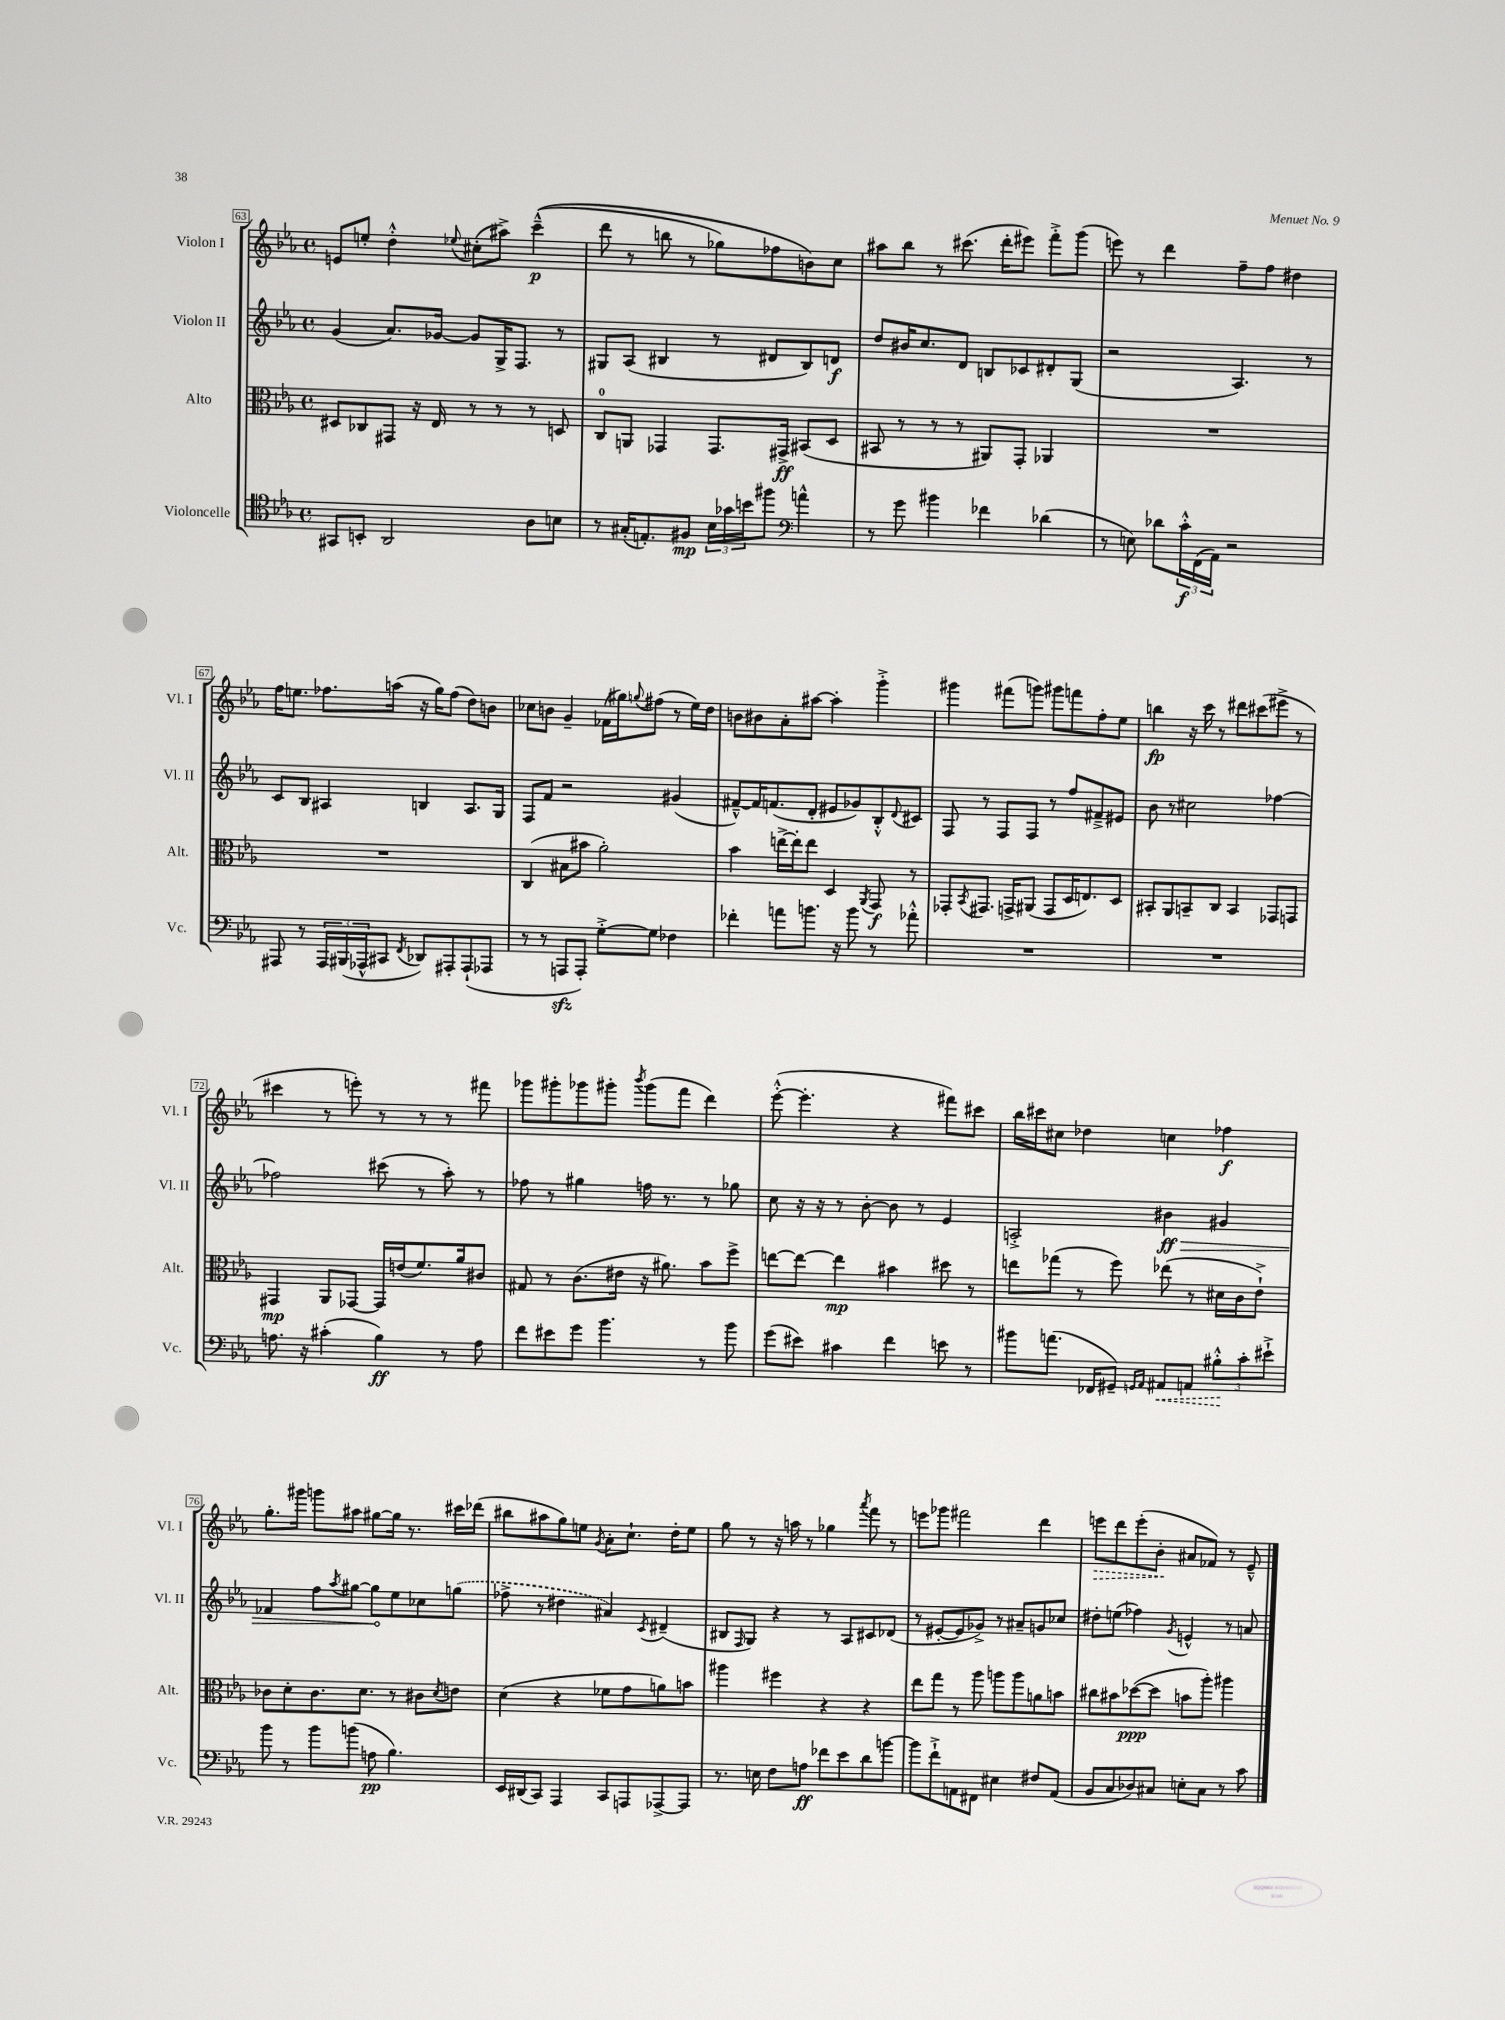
<<
\new StaffGroup <<
\new Staff = "s0" \with { instrumentName = "Violon I" shortInstrumentName = "Vl. I" } {
    \clef treble \key ees \major \defaultTimeSignature \time 4/4
    e'8 e''8-. d''4-.-^ \appoggiatura { ees''8 } cis''8-.( ais''8->) c'''4---^\p(\( |
    d'''8 r8 b''8 r8 ges''8) fes''8 b'8\) c''8 |
    ais''8 bes''8 r8 cis'''8.( d'''16-. eis'''8) f'''8-.-> g'''8( |
    e'''8) r8 d'''4 f''8-- f''8 dis''4 |
    f''16 e''8. fes''8. a''16( r16 g''16) fes''8( d''8) b'8 |
    ces''8 b'8 g'4-- fes'16( gis''16) \appoggiatura { g''8 } fis''8( r8 ees''16) d''16 |
    b'8 bis'8 aes'8-. ais''8~ ais''4-. g'''4-.-> |
    gis'''4 fis'''8( g'''8) gis'''8 f'''8 f''8-. ees''8 |
    b''4\fp r16 c'''16 r8 dis'''8 cis'''8( eis'''8-> r8 |
    cis'''4 r8 e'''8-.) r8 r8 r8 fis'''8 |
    ges'''8 gis'''8-. ges'''8 gis'''8-. \acciaccatura { bes'''8 } gis'''8( f'''8 d'''4) |
    ees'''8~-.-^( ees'''4.-. r4 fis'''8) cis'''8 |
    bes''16 cis'''16 cis''8 des''4 c''4 fes''4\f |
    g''8.-. gis'''16 g'''8 ais''8 gis''8~ gis''16 r8. cis'''16 des'''16( |
    bis''8 ais''8 g''8) e''8 \acciaccatura { g'8 } aes'8-. c''8.-! d''16-. e''8 |
    g''8 r8 r16 a''16 r8 ges''4 \acciaccatura { aes'''8 } f'''8 r8 |
    e'''8 ges'''8 fis'''2 d'''4 |
    \once \override Hairpin.style = #'dashed-line e'''8\> d'''8 e'''8-.( bes'8-.\! ais'8 fes'8) r8 ees'8---^ \bar "|." |
}
\new Staff = "s1" \with { instrumentName = "Violon II" shortInstrumentName = "Vl. II" } {
    \clef treble \key ees \major \defaultTimeSignature \time 4/4
    g'4( aes'8.) ges'16~ ges'8 g16-> f8. r8 |
    gis8 aes8( bis4 r8 dis'8 bis8) d'8\f |
    d''8 bis'16 c''8. d'8 b8 ces'8 dis'8-. g8( |
    r2 aes4.) r8 |
    c'8 bes8 ais4 b4 ais8. g16 |
    f8 f'8 r2 gis'4( |
    fis'8~---^) fis'16 f'8.( d'8-. eis'8 ges'8) bes8-.-^ \appoggiatura { d'8 } cis'8 |
    f8 r8 f8 f8 r8 f''8 fis'8---> eis'8 |
    bes'8 r8 cis''2 fes''4~ |
    fes''2 cis'''8( r8 aes''8-.) r8 |
    fes''8 r8 gis''4 f''16 r8. r8 ges''8 |
    c''8 r16 r16 r8 bes'8~-. bes'8 r8 ees'4 |
    a2-.-> \once \override Hairpin.circled-tip = ##t bis'4\ff\> gis'4 |
    fes'4 f''8 \acciaccatura { aes''8 } gis''8~ gis''8\! ees''8 ces''8 \once \slurDashed g''8( |
    fes''8-> r8 dis''4 ais'4) \acciaccatura { c'8 } dis'4--( |
    bis8 \grace { f16 } g8) r4 r8 aes8 cis'8 des'8( |
    r8 eis'8~-. eis'8 ges'8->) r8 ais'8-- g'8 ces''8 |
    dis''8-. e''8( fes''4) \acciaccatura { g'8 } e'4-^ r8 a'8 \bar "|." |
}
\new Staff = "s2" \with { instrumentName = "Alto" shortInstrumentName = "Alt." } {
    \clef alto \key ees \major \defaultTimeSignature \time 4/4
    dis8 ces8 gis,8 r16 ees16 r8 r8 r8 d8 |
    c8-0 a,8 ges,4 ges,8. gis,16->\ff bis,8( d8 |
    bis,8 r8 r8 r8 ais,8) g,8-. aes,4 |
    R1 |
    R1 |
    c4( bis8 bis'8 aes'2-.) |
    bes'4 e''16~-> e''16-. e''8 d4 \acciaccatura { aes,8 } g,8\f r8 |
    ges,8-. \acciaccatura { bes,8 } gis,8. g,16-> ais,8( g,8 d16 e8.) d8 |
    bis,8-. aes,8 b,8-- c8 b,4 ges,8 g,8 |
    gis,4\mp aes,8 ges,8~ ges,16 e'16( f'8.) aes'16 cis'8 |
    gis8 r8 c'8.( eis'16 r16 ais'8.) bes'8 f''8-> |
    e''8~ e''8~ e''4\mp bis'4 dis''8 r8 |
    e''8 ges''8( r8 f''8) ees''8( r8 dis'16 c'16 ees'8-!->) |
    ces'8 d'8-. ces'8. d'8. r8 cis'8 \acciaccatura { d'8 } e'8 |
    d'4( r4 fes'8 g'8 a'8) b'8 |
    ais''4 fis''4 r4 r4 |
    ees''8 g''8 r8 aes''8 a''8 a''8 a'8 b'8 |
    cis''8 bis'8 des''8~\ppp( des''8 b'8 aes''8-.) ais''4 \bar "|." |
}
\new Staff = "s3" \with { instrumentName = "Violoncelle" shortInstrumentName = "Vc." } {
    \clef tenor \key ees \major \defaultTimeSignature \time 4/4
    gis,8 b,8-. aes,2 aes8 b8 |
    r8 gis16-.( e8.-.) fis8\mp \tuplet 3/2 { bes16 ges'16 b'16 } fis''8 \clef bass a'4-^ |
    r8 g'8 bis'4 fes'4 des'4( |
    r8 e8) des'8 \tuplet 3/2 { c'16-.-^\f f,16( aes,16) } r2 |
    ais,,8 r8 \tuplet 3/2 { ais,,16 bis,,16( aes,,16-^ } cis,8 \acciaccatura { f,8 } des,8) ais,,8-. ais,,8-!( aes,,8 |
    r8 r8 a,,8\sfz a,,8-.) g8~-.-> g8 fes4 |
    fes'4-. a'8 b'8. r16 b'8 r8 aes'8-.-^ |
    R1 |
    R1 |
    a8. r16 cis'4-.( bes4\ff) r8 a8 |
    f'8 eis'8 g'8 bes'4. r8 bes'8 |
    g'8( eis'8) cis'4 f'4 e'8 r8 |
    bis'8 a'8.( fes,16 gis,8--) \grace { g,16 aes,16 } \once \override Hairpin.style = #'dashed-line ais,8\< a,8 \tuplet 3/2 { bis8-.-^\! c'8-. eis'8-!-> } |
    bes'8 r8 bes'8 b'8( a8\pp bes4.) |
    ees,16 dis,16( c,8) aes,,4 c,8 a,,8 aes,,8~-> aes,,8 |
    r8. e16 f8 a8\ff fes'8 ees'8 d'8 b'8~ |
    b'8 f'8-!-> a,8 fis,8 eis4 fis8 a,8( |
    bes,8 c8 des8) cis8 e8-. cis8 r8 c'8 \bar "|." |
}
>>
>>
\layout { \context { \Score currentBarNumber = #63 \override BarNumber.stencil = #(make-stencil-boxer 0.1 0.3 ly:text-interface::print) } }
